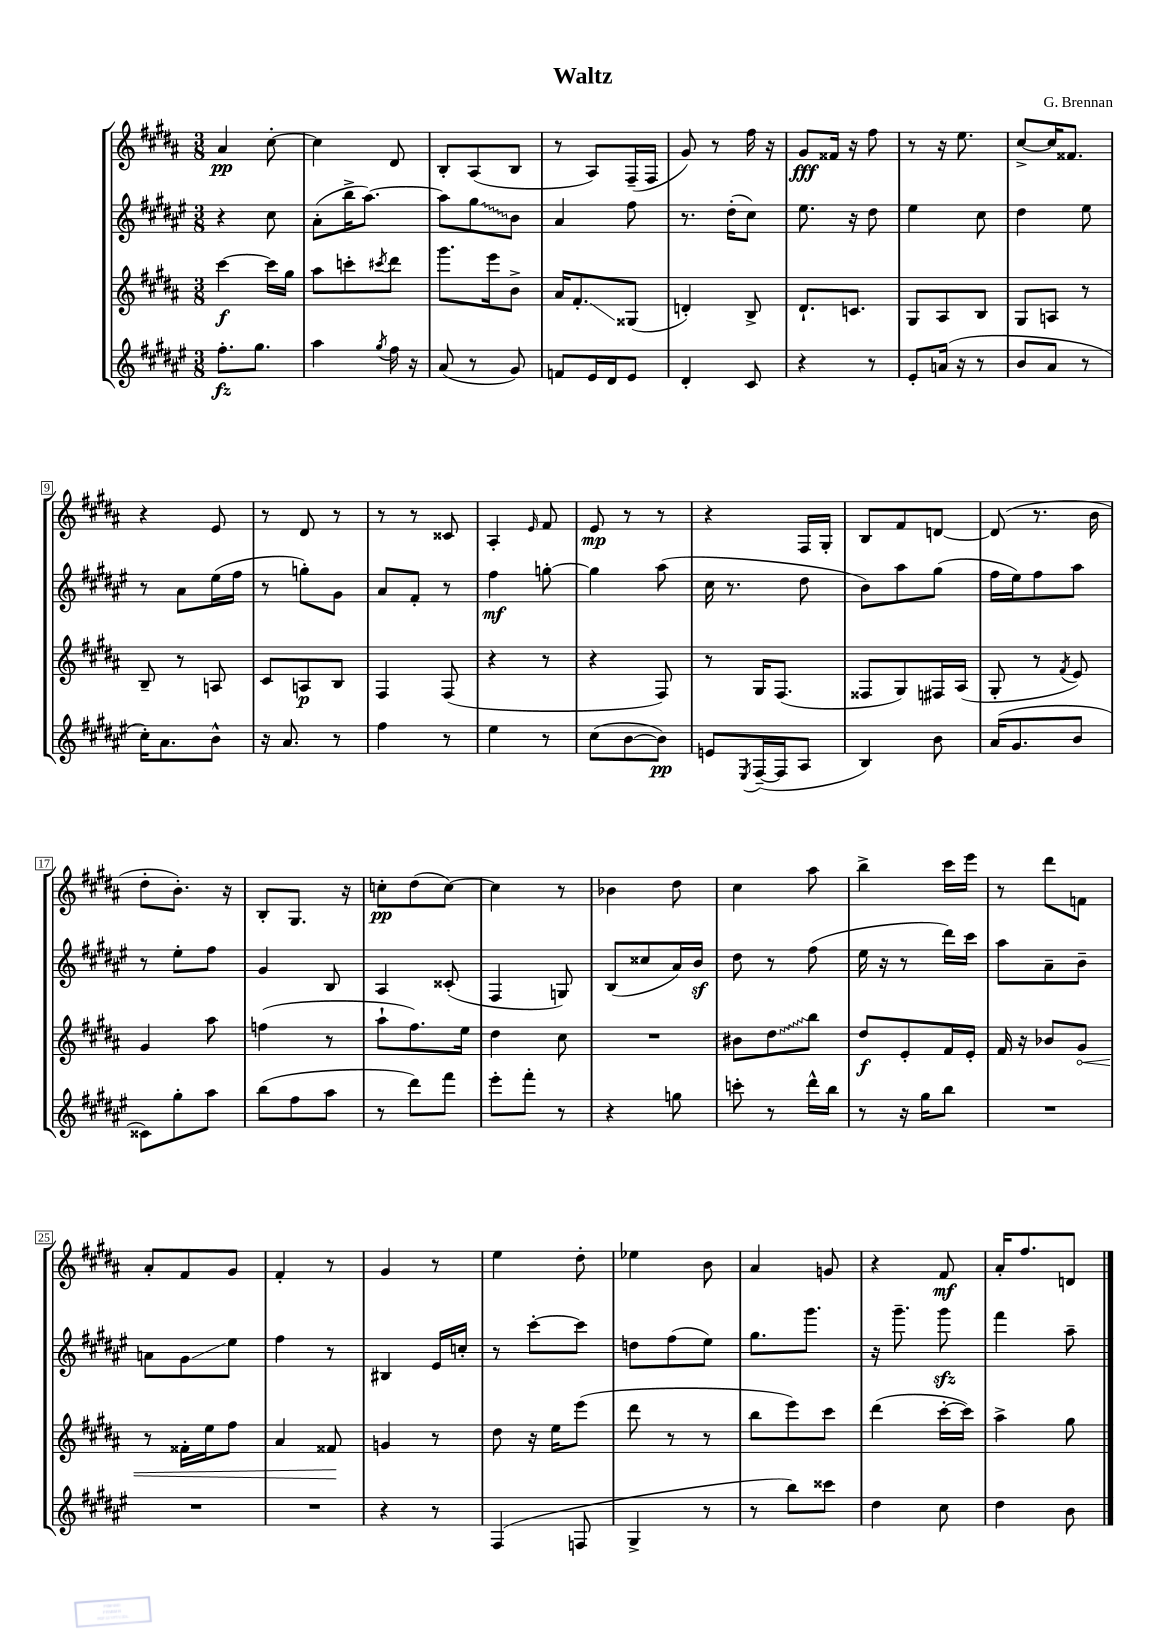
\header { title = "Waltz" composer = "G. Brennan" }
<<
\new StaffGroup <<
\new Staff = "s0" {
    \clef treble \key b \major \numericTimeSignature \time 3/8
    ais'4\pp cis''8~-. |
    cis''4 dis'8 |
    b8-. ais8( b8 |
    r8 ais8) fis16--( fis16 |
    gis'8) r8 fis''16 r16 |
    gis'8\fff fisis'16 r16 fis''8 |
    r8 r16 e''8. |
    cis''8~-> cis''16 fisis'8. |
    r4 e'8 |
    r8 dis'8 r8 |
    r8 r8 cisis'8 |
    ais4-. \grace { e'16 } fis'8 |
    e'8\mp r8 r8 |
    r4 fis16 gis16-. |
    b8 fis'8 d'8~ |
    d'8( r8. b'16 |
    dis''8-. b'8.-.) r16 |
    b8-. gis8. r16 |
    c''8-.\pp dis''8( c''8~) |
    c''4 r8 |
    bes'4 dis''8 |
    cis''4 ais''8 |
    b''4-> cis'''16 e'''16 |
    r8 dis'''8 f'8 |
    ais'8-. fis'8 gis'8 |
    fis'4-. r8 |
    gis'4 r8 |
    e''4 dis''8-. |
    ees''4 b'8 |
    ais'4 g'8 |
    r4 fis'8\mf |
    ais'16-. fis''8. d'8 \bar "|." |
}
\new Staff = "s1" {
    \clef treble \key fis \major \numericTimeSignature \time 3/8
    r4 cis''8 |
    ais'8-.( b''16-> ais''8.~) |
    ais''8 \once \override Glissando.style = #'zigzag gis''8\glissando b'8 |
    ais'4 fis''8 |
    r8. dis''16-.( cis''8) |
    eis''8. r16 dis''8 |
    eis''4 cis''8 |
    dis''4 eis''8 |
    r8 ais'8 eis''16( fis''16 |
    r8 g''8-.) gis'8 |
    ais'8 fis'8-. r8 |
    fis''4\mf g''8~-. |
    g''4 ais''8( |
    cis''16 r8. dis''8 |
    b'8) ais''8 gis''8( |
    fis''16 eis''16) fis''8 ais''8 |
    r8 eis''8-. fis''8 |
    gis'4 b8 |
    ais4 cisis'8-.( |
    fis4 g8) |
    b8( cisis''8 ais'16) b'16\sf |
    dis''8 r8 fis''8( |
    eis''16 r16 r8 dis'''16) cis'''16 |
    ais''8 ais'8-- b'8-- |
    a'8 gis'8\glissando eis''8 |
    fis''4 r8 |
    bis4 eis'16 c''16-. |
    r8 cis'''8~-. cis'''8 |
    d''8 fis''8( eis''8) |
    gis''8. gis'''8. |
    r16 gis'''8.-- gis'''8\sfz |
    fis'''4 ais''8-- \bar "|." |
}
\new Staff = "s2" {
    \clef treble \key b \major \numericTimeSignature \time 3/8
    cis'''4~\f cis'''16 gis''16 |
    ais''8 c'''8-. \acciaccatura { cis'''8 } dis'''8 |
    gis'''8. e'''16 b'8-> |
    ais'16 fis'8.-.\glissando gisis8( |
    d'4-.) b8-> |
    dis'8.-! c'8. |
    gis8 ais8 b8 |
    gis8 a8 r8 |
    b8-- r8 a8 |
    cis'8 a8\p b8 |
    fis4 fis8( |
    r4 r8 |
    r4 fis8) |
    r8 gis16 fis8.( |
    fisis8 gis8) fis16 ais16( |
    gis8-. r8 \acciaccatura { fis'8 } e'8) |
    gis'4 ais''8 |
    f''4( r8 |
    ais''8-! fis''8.) e''16 |
    dis''4 cis''8 |
    R4. |
    bis'8 \once \override Glissando.style = #'zigzag dis''8\glissando b''8 |
    dis''8\f e'8-. fis'16 e'16-. |
    fis'16 r16 bes'8 \once \override Hairpin.circled-tip = ##t gis'8\< |
    r8 fisis'16-. e''16 fis''8 |
    ais'4 fisis'8\! |
    g'4 r8 |
    dis''8 r16 e''16 e'''8( |
    dis'''8 r8 r8 |
    b''8 e'''8) cis'''8 |
    dis'''4( cis'''16~-. cis'''16) |
    ais''4-> gis''8 \bar "|." |
}
\new Staff = "s3" {
    \clef treble \key fis \major \numericTimeSignature \time 3/8
    fis''8.-.\fz gis''8. |
    ais''4 \acciaccatura { gis''8 } fis''16 r16 |
    ais'8( r8 gis'8) |
    f'8 eis'16 dis'16 eis'8 |
    dis'4-. cis'8 |
    r4 r8 |
    eis'8-. a'16( r16 r8 |
    b'8 ais'8 r8 |
    cis''16-.) ais'8. b'8-^ |
    r16 ais'8. r8 |
    fis''4 r8 |
    eis''4 r8 |
    cis''8( b'8~ b'8\pp) |
    e'8 \acciaccatura { eis8 } fis16~--( fis16 ais8 |
    b4) b'8 |
    ais'16( gis'8. b'8 |
    cisis'8) gis''8-. ais''8 |
    b''8( fis''8 ais''8 |
    r8 dis'''8) fis'''8 |
    eis'''8-. fis'''8-. r8 |
    r4 g''8 |
    c'''8-. r8 dis'''16-^ b''16 |
    r8 r16 gis''16 b''8 |
    R4. |
    R4. |
    R4. |
    r4 r8 |
    fis4( f8 |
    gis4-> r8 |
    r8 b''8) cisis'''8 |
    dis''4 cis''8 |
    dis''4 b'8 \bar "|." |
}
>>
>>
\layout { \context { \Score \override BarNumber.stencil = #(make-stencil-boxer 0.1 0.3 ly:text-interface::print) } }
